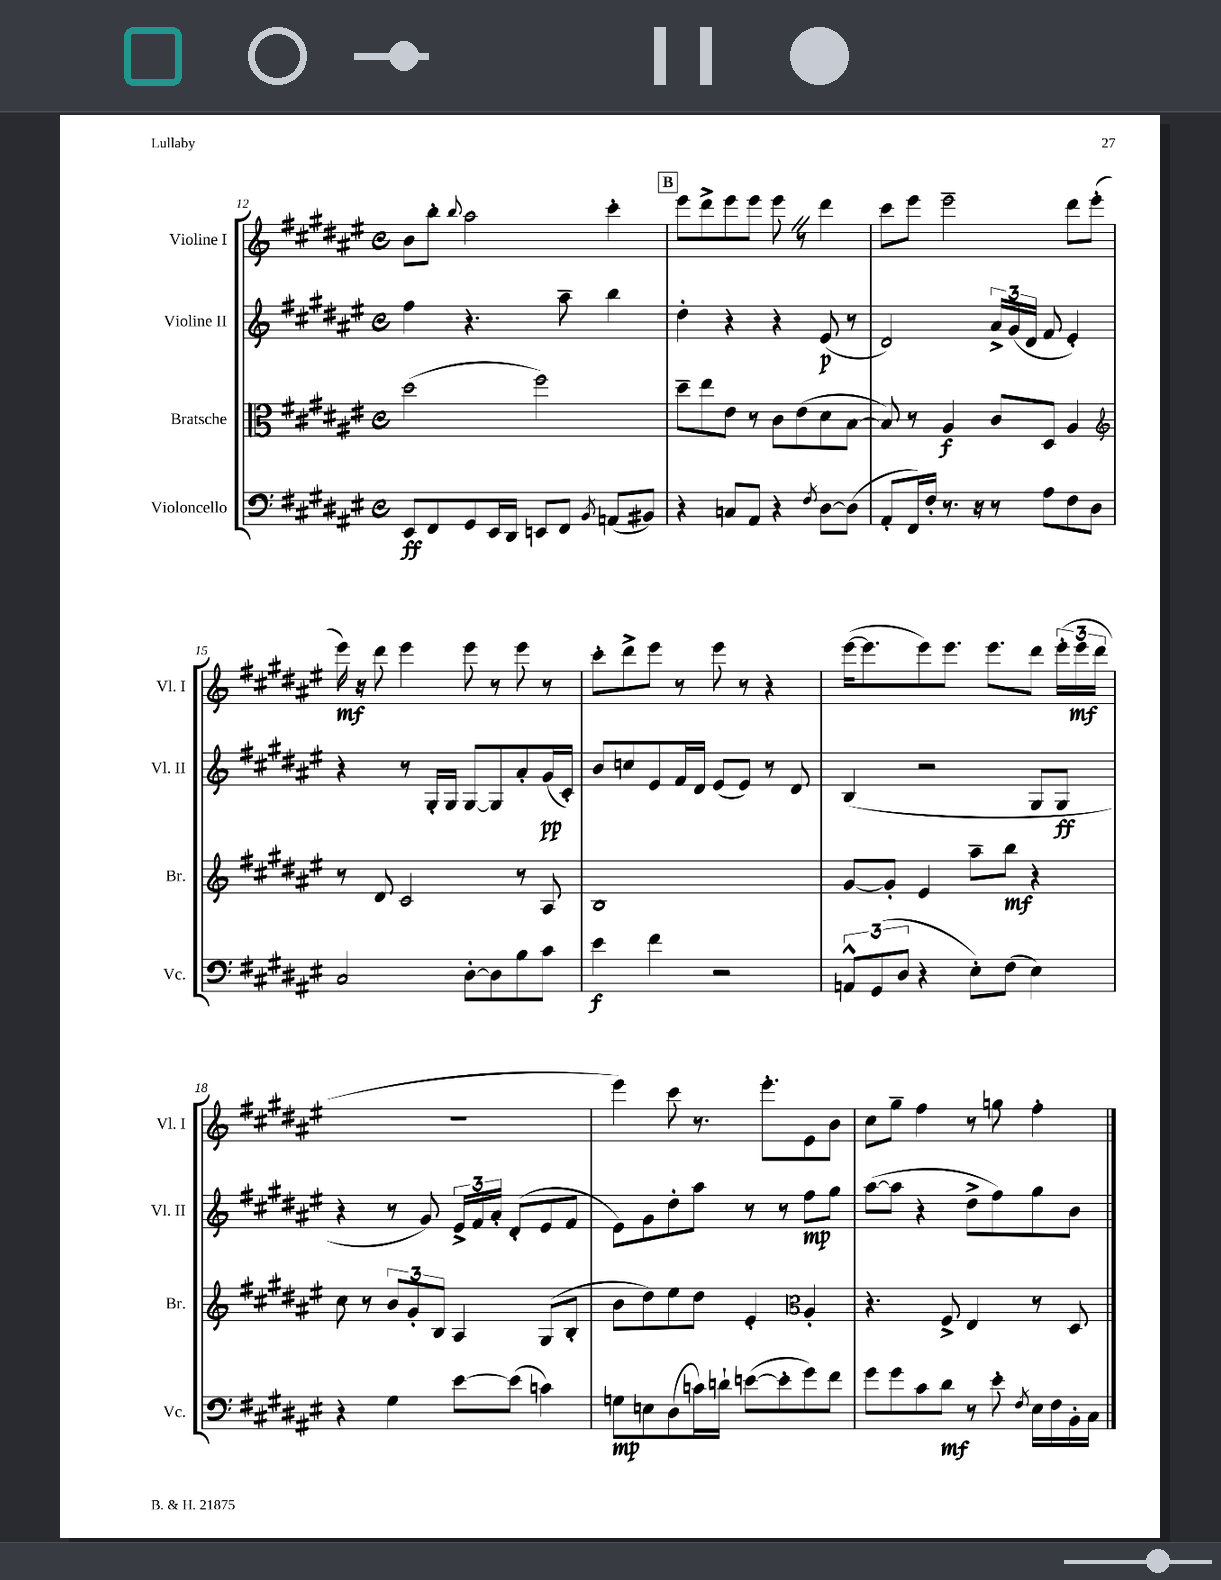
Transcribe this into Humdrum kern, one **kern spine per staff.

**kern	**kern	**kern	**kern
*staff4	*staff3	*staff2	*staff1
*clefF4	*clefC3	*clefG2	*clefG2
*k[f#c#g#d#a#e#]	*k[f#c#g#d#a#e#]	*k[f#c#g#d#a#e#]	*k[f#c#g#d#a#e#]
*M4/4	*M4/4	*M4/4	*M4/4
*met(c)	*met(c)	*met(c)	*met(c)
8EE#	(2dd#	4ff#	8b
8FF#	.	.	8bb'
.	.	.	8qqbb
8GG#	.	4.r	2aa#
16EE#	.	.	.
16DD#	.	.	.
8EE	2ff#)	.	.
8FF#	.	8aa#~	.
8qBB	.	.	.
(8AA	.	4bb	4ccc#'
8BB#)	.	.	.
=	=	=	=
4r	8dd#~	4dd#'	8eee#
.	8ee#	.	8ddd#^
8C	8e#	4r	8eee#
8AA#	8r	.	8eee#
4r	8c#	4r	8eee#
.	(8e#	.	8r
8qF#	.	.	.
[8D#	8d#	(8e#	4ddd#
(8D#]	[8B	8r	.
=	=	=	=
8AA#'	8B])	2d#)	8ccc#
16FF#)	8r	.	8eee#
16F#'	.	.	.
8.r	4A#	.	2eee#~
16r	.	.	.
8r	8c#	24a#^	.
.	.	(24g#	.
.	.	24d#	.
8A#	8D#	8f#	.
8F#	4A#	4e#')	8ddd#
8D#	.	.	(8eee#'
=	=	=	=
*	*clefG2	*	*
2C#	8r	4r	16eee#)
.	.	.	16r
.	8d#	.	8ddd#
.	2c#	8r	4eee#
.	.	16G#'	.
.	.	16G#	.
[8D#'	.	[8G#	8eee#
8D#]	.	8G#]	8r
8B	8r	8a#'	8eee#
8c#	8A#	(16g#	8r
.	.	16c#')	.
=	=	=	=
4e#	1B	8b	8ccc#'
.	.	8cc	8ddd#^
4f#	.	8e#	8eee#
.	.	16f#	8r
.	.	16d#	.
2r	.	(8e#	8eee#
.	.	8e#)	8r
.	.	8r	4r
.	.	8d#	.
=	=	=	=
12AA^^	[8g#	(4B	([16eee#
.	.	.	8.eee#]
(12GG#	.	.	.
.	8g#']	.	.
12D#	.	.	.
4r	4e#	2r	8eee#)
.	.	.	8.eee#
8E#')	8aa#~	.	.
.	.	.	8.eee#
(8F#	8bb	.	.
4E#)	4r	8G#	8ddd#
.	.	8G#	(24eee#'
.	.	.	24eee#
.	.	.	24ddd#
=	=	=	=
4r	8cc#	4r	1r
.	8r	.	.
4G#	12b	8r	.
.	12g#'	.	.
.	.	8g#)	.
.	12B	.	.
[8e#	4A#	24e#^	.
.	.	24f#	.
.	.	24a#'	.
(8e#]	.	(8d#'	.
4c)	(8G#	8e#	.
.	8B'	8f#	.
=	=	=	=
8G	8b	8e#)	4eee#)
8E	8dd#)	8g#	.
(8D#	8ee#	8dd#'	8ccc#
16c)	8dd#	8aa#	8.r
16d`	.	.	.
([8e	4e#'	8r	.
.	.	.	8.eee#'
8e']	.	8r	.
*	*clefC3	*	*
8g#)	4A#'	8ff#	8e#
8f#	.	8gg#	8b
=	=	=	=
8g#	4.r	([8aa#	8cc#
8g#	.	8aa#]	8gg#~
8c#	.	4r	4ff#
8d#	8F#^	.	.
8r	4E#	8dd#^	8r
8e#'	.	8ff#)	8gg
8qF#	.	.	.
16E#	8r	8gg#	4ff#'
16F#	.	.	.
16BB'	8D#	8b	.
16C#	.	.	.
==	==	==	==
*-	*-	*-	*-
